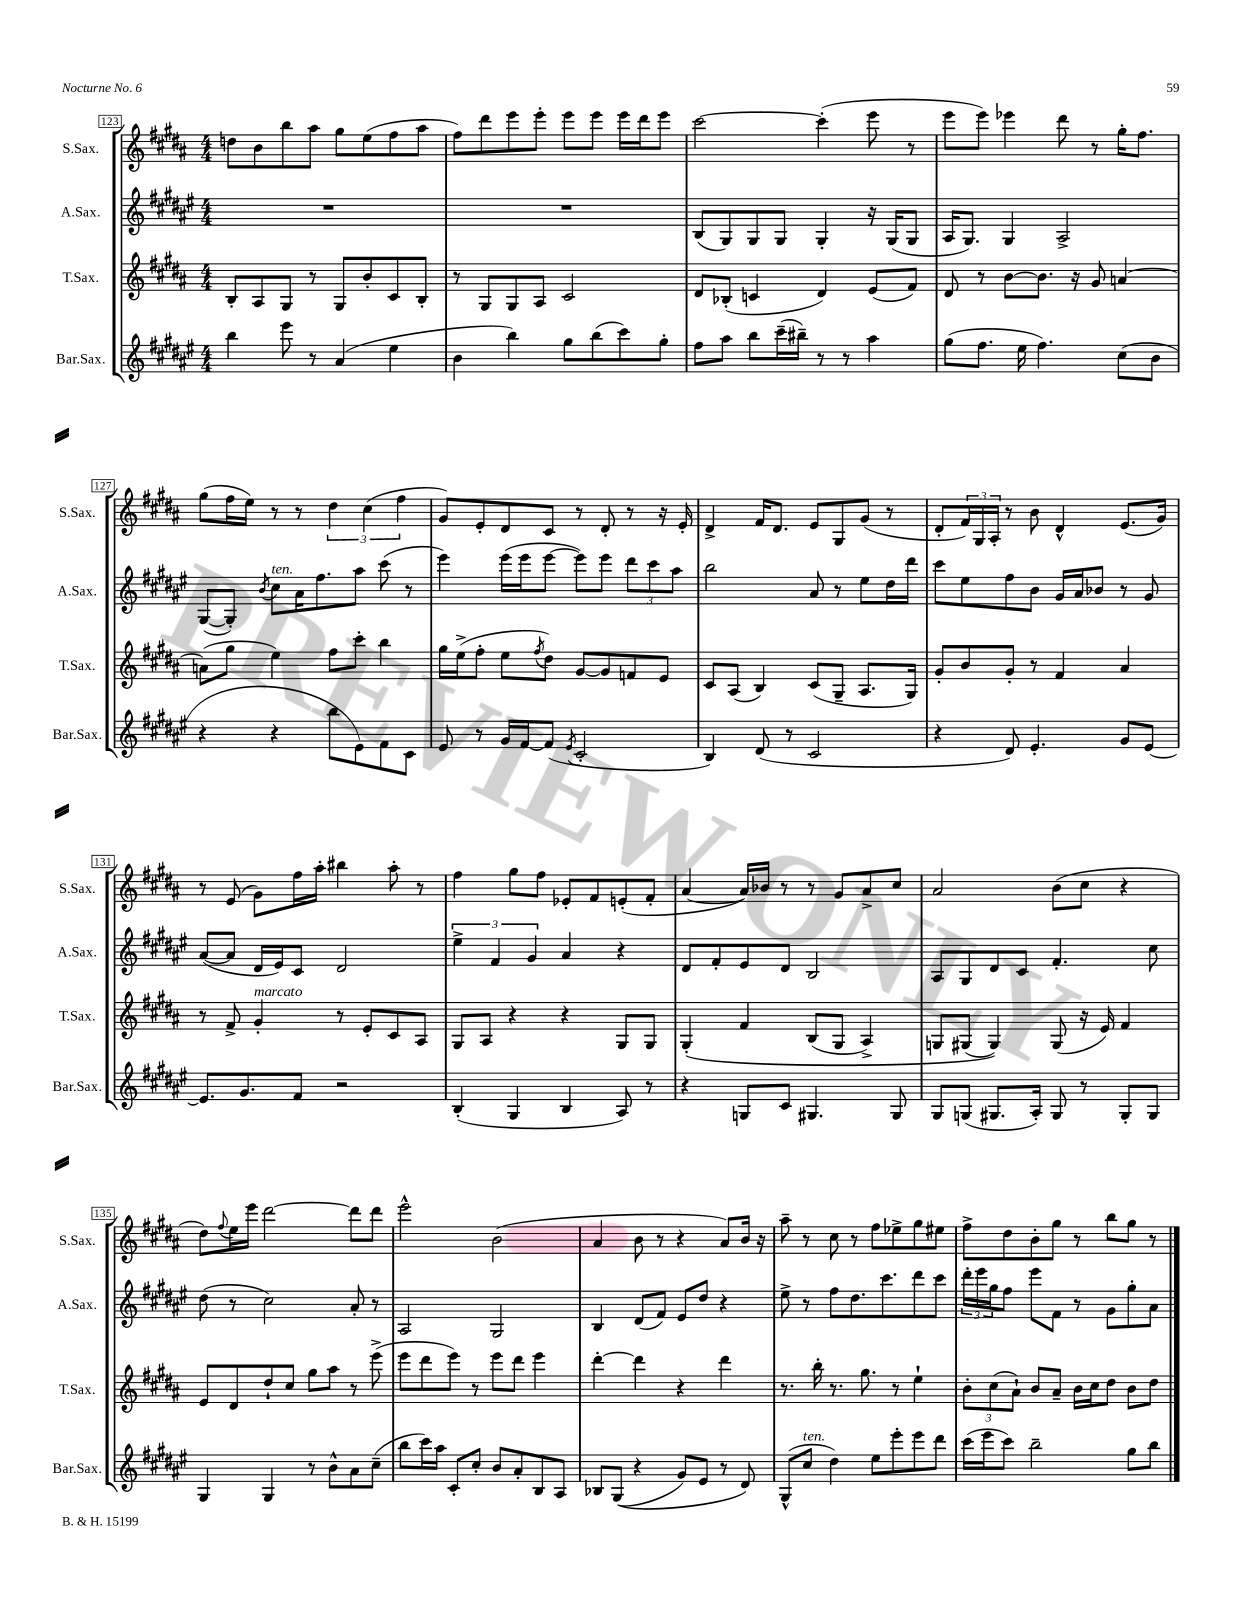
<<
\new StaffGroup <<
\new Staff = "s0" \with { instrumentName = "S.Sax." shortInstrumentName = "S.Sax." } {
    \clef treble \key b \major \numericTimeSignature \time 4/4
    d''8 b'8 b''8 ais''8 gis''8 e''8( fis''8 ais''8 |
    fis''8) dis'''8 e'''8 e'''8-. e'''8 e'''8 e'''16 dis'''16 e'''8 |
    cis'''2~ cis'''4-.( e'''8 r8 |
    e'''8 e'''8) ees'''4 dis'''8 r8 gis''16-. fis''8. |
    gis''8( fis''16 e''16) r8 r8 \tuplet 3/2 { dis''4 cis''4( fis''4 } |
    gis'8) e'8-. dis'8 cis'8 r8 dis'8-. r8 r16 e'16-. |
    dis'4-> fis'16 dis'8. e'8 gis8 gis'8( r8 |
    dis'8-. \tuplet 3/2 { fis'16) gis16 ais16-. } r8 b'8 dis'4-^ e'8.( gis'16) |
    r8 e'8( gis'8) fis''16 ais''16-. bis''4 ais''8-. r8 |
    fis''4 gis''8 fis''8 ees'8-. fis'8 e'8-.( fis'8-. |
    ais'4~ ais'16) bes'16 r8 r8 gis'8 ais'8-> cis''8 |
    ais'2 b'8( cis''8 r4 |
    dis''8) \appoggiatura { fis''8 } e''16 e'''16 dis'''2~ dis'''8 dis'''8 |
    e'''2-^ b'2( |
    ais'4 b'8 r8 r4 ais'8) b'16 r16 |
    ais''8-- r8 cis''8 r8 fis''8 ees''8-> gis''8 eis''8 |
    fis''8-> dis''8 b'8-. gis''8 r8 b''8 gis''8 r8 \bar "|." |
}
\new Staff = "s1" \with { instrumentName = "A.Sax." shortInstrumentName = "A.Sax." } {
    \clef treble \key fis \major \numericTimeSignature \time 4/4
    R1 |
    R1 |
    b8( gis8) gis8 gis8 gis4-. r16 gis16( gis8 |
    ais16 gis8.) gis4 ais2-> |
    gis8~( gis8-.) \acciaccatura { b'8 } cis''8^\markup { \italic "ten." } ais'16 fis''8. ais''8 cis'''8( r8 |
    eis'''4) eis'''16( eis'''16 eis'''8~ eis'''8) eis'''8 \tuplet 3/2 { dis'''8 cis'''8 ais''8 } |
    b''2 ais'8 r8 eis''8 dis''16 dis'''16 |
    cis'''8 eis''8 fis''8 b'8 gis'16 ais'16 bes'8 r8 gis'8 |
    ais'8~( ais'8 dis'16 eis'16) cis'8 dis'2 |
    \tuplet 3/2 { eis''4-> fis'4 gis'4 } ais'4 r4 |
    dis'8 fis'8-. eis'8 dis'8 b2 |
    ais8 gis8 dis'8 cis'8 fis'4.-. cis''8 |
    dis''8( r8 cis''2) ais'8-. r8 |
    ais2 gis2 |
    b4 dis'8( fis'8) eis'8 dis''8 r4 |
    eis''8-> r8 fis''8 dis''8. cis'''8. dis'''8 cis'''8 |
    \tuplet 3/2 { dis'''16-. eis'''16 gis''16 } fis''8 eis'''8 fis'8 r8 gis'8 gis''8-. ais'8 \bar "|." |
}
\new Staff = "s2" \with { instrumentName = "T.Sax." shortInstrumentName = "T.Sax." } {
    \clef treble \key b \major \numericTimeSignature \time 4/4
    b8-. ais8 gis8 r8 gis8 b'8-. cis'8 b8-. |
    r8 gis8 gis8 ais8 cis'2 |
    dis'8 bes8-.( c'4 dis'4) e'8( fis'8) |
    dis'8 r8 b'8~ b'8. r16 gis'8 a'4~ |
    a'8( gis''8 e''4) fis''8 cis'''8-. b''4 |
    gis''16 e''16->( fis''8-. e''8 \acciaccatura { fis''8 } dis''8) gis'8~ gis'8 f'8 e'8 |
    cis'8 ais8( b4) cis'8( gis8-- ais8. gis16) |
    gis'8-. b'8 gis'8-. r8 fis'4 ais'4 |
    r8 fis'8-> gis'4-.^\markup { \italic "marcato" } r8 e'8-. cis'8 ais8 |
    gis8 ais8 r4 r4 gis8 gis8 |
    gis4-.\( fis'4 b8( gis8 ais4->) |
    g8 gis8( gis4)\) gis8( r16 e'16) fis'4 |
    e'8 dis'8 dis''8-! cis''8 gis''8 ais''8 r8 e'''8->( |
    e'''8 dis'''8 e'''8) r8 e'''8 dis'''8 e'''4 |
    dis'''4~-. dis'''4 r4 dis'''4 |
    r8. b''16-. r8. gis''8. r8 e''4-! |
    \tuplet 3/2 { b'8-. cis''8( ais'8-!) } b'8 ais'8-- b'16 cis''16 dis''8 b'8 dis''8 \bar "|." |
}
\new Staff = "s3" \with { instrumentName = "Bar.Sax." shortInstrumentName = "Bar.Sax." } {
    \clef treble \key fis \major \numericTimeSignature \time 4/4
    b''4 eis'''8 r8 ais'4( eis''4 |
    b'4 b''4) gis''8 b''8( cis'''8) gis''8-. |
    fis''8 ais''8 b''8 cis'''16--( bis''16--) r8 r8 ais''4 |
    gis''8( fis''8. eis''16 fis''4.) cis''8( b'8 |
    r4 r4 b''8 eis'8) fis'8 cis'8 |
    eis'8 r8 gis'16 fis'16~ fis'8( \acciaccatura { eis'8 } cis'2-. |
    b4) dis'8( r8 cis'2 |
    r4 dis'8) eis'4.-. gis'8 eis'8~ |
    eis'8. gis'8. fis'8 r2 |
    b4-.( gis4 b4 ais8) r8 |
    r4 g8 cis'8 gis4. gis8 |
    gis8 g8( gis8. ais16-.) gis8 r8 gis8-. gis8 |
    gis4 gis4 r8 b'8-^ ais'8 cis''8--( |
    b''8 cis'''16) ais''16 cis'8-. cis''8-. b'8 ais'8-. b8 ais8 |
    bes8 gis8(\( r4 gis'8) eis'8 r8 dis'8\) |
    gis8-^( cis''8^\markup { \italic "ten." } dis''4) eis''8 eis'''8-. eis'''8 dis'''8 |
    cis'''16( eis'''16 cis'''8) b''2-- gis''8 b''8 \bar "|." |
}
>>
>>
\layout { \context { \Score currentBarNumber = #123 \override BarNumber.stencil = #(make-stencil-boxer 0.1 0.3 ly:text-interface::print) } }
